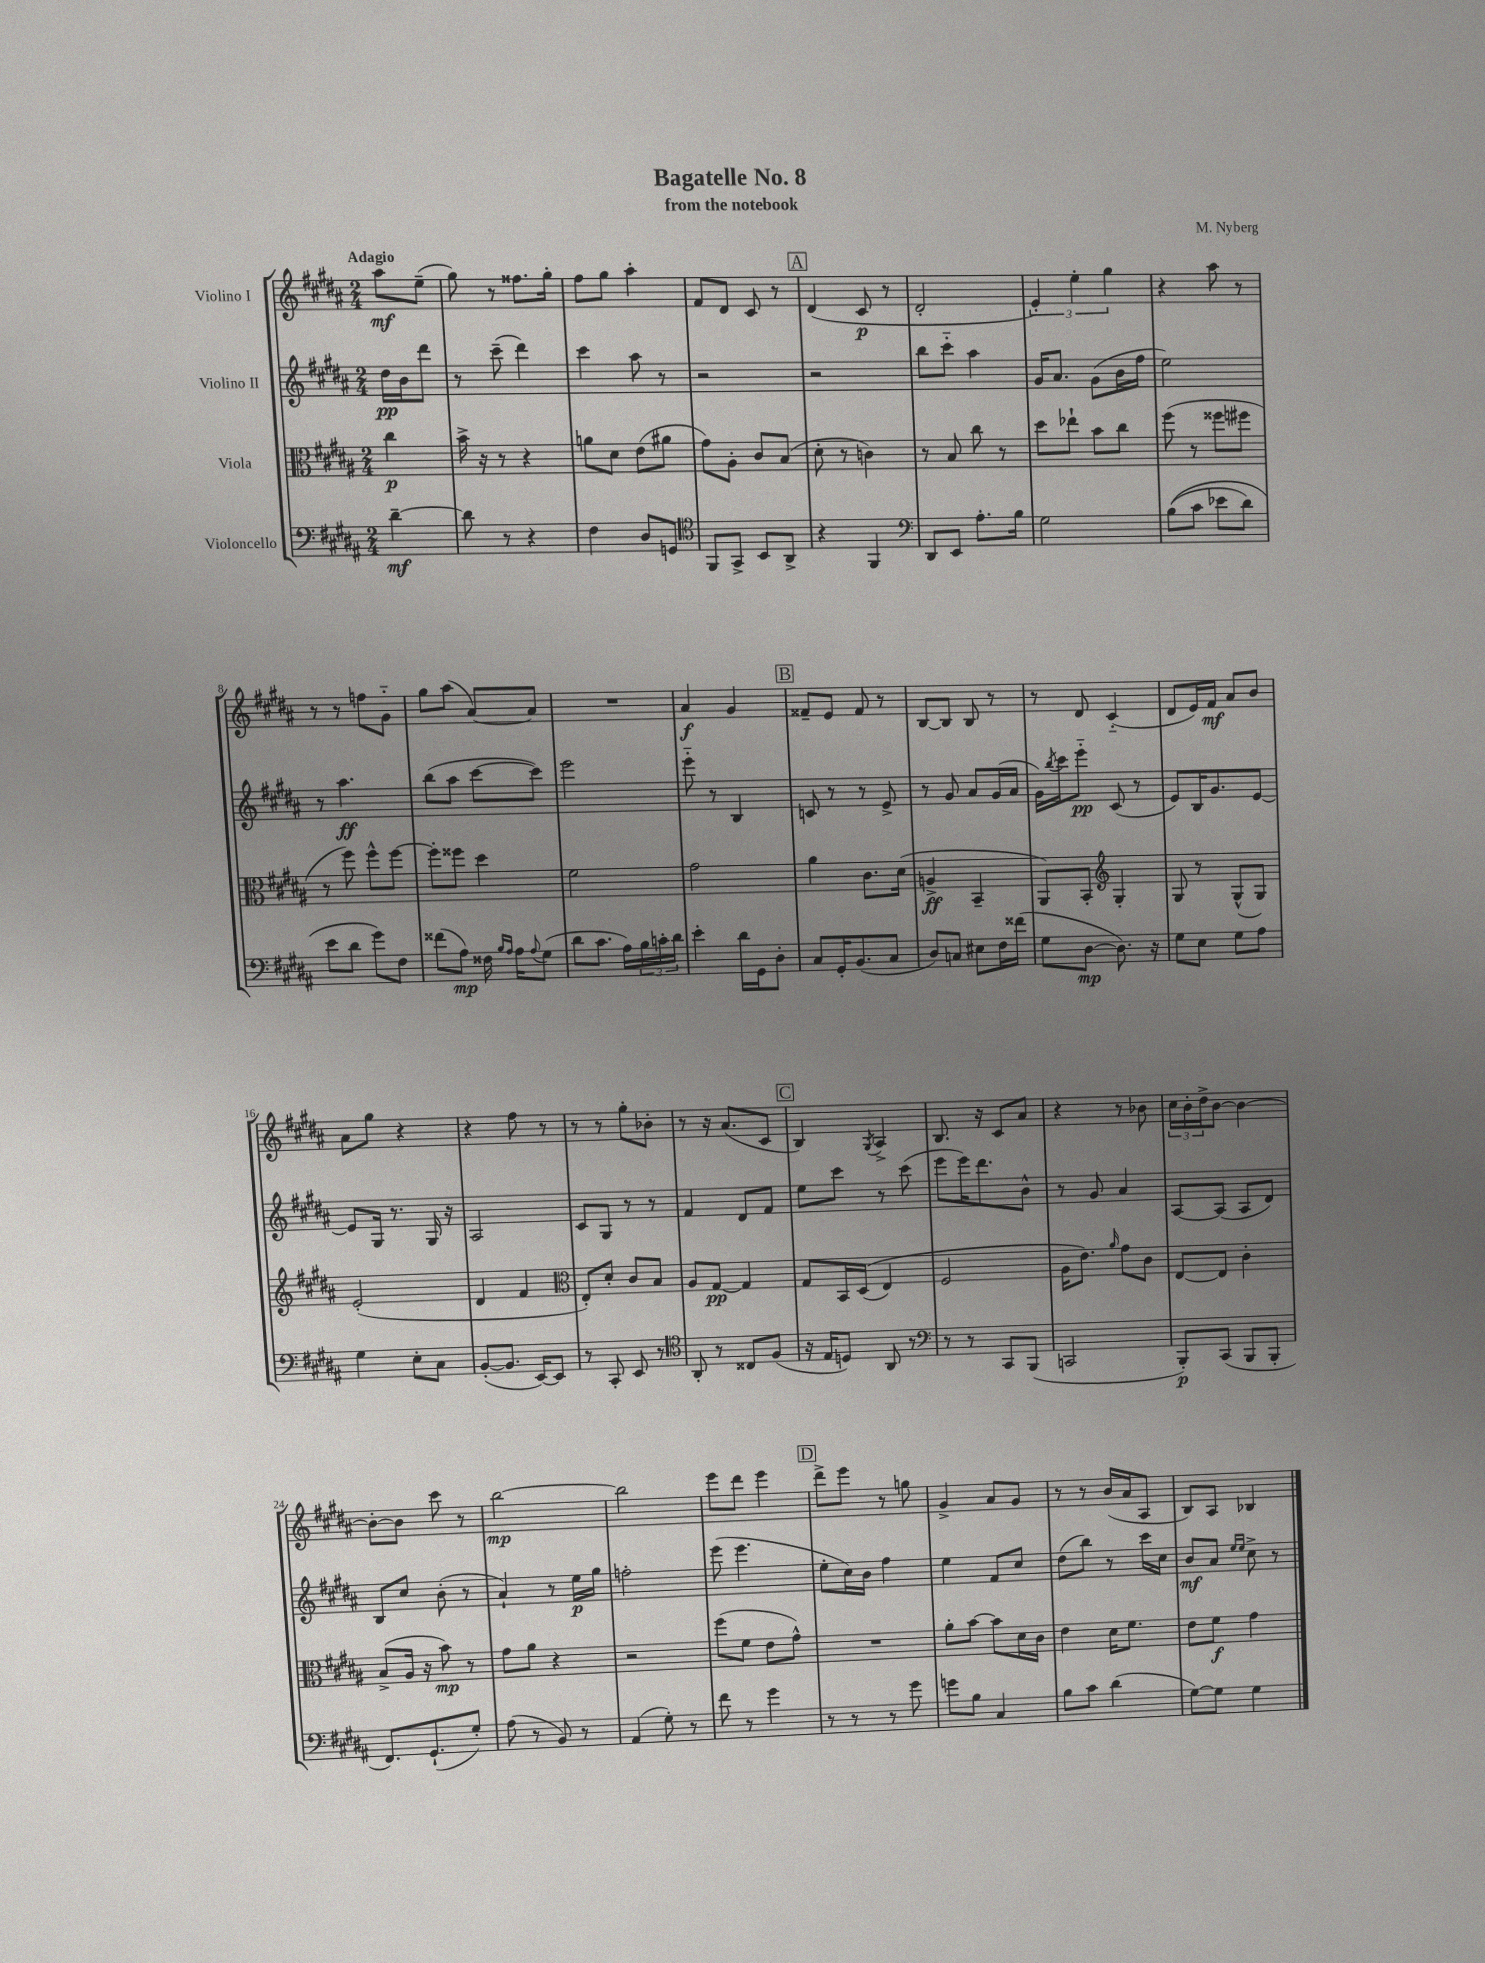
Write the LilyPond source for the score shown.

\header { title = "Bagatelle No. 8" composer = "M. Nyberg" subtitle = "from the notebook" }
<<
\new StaffGroup <<
\new Staff = "s0" \with { instrumentName = "Violino I" } {
    \clef treble \key b \major \numericTimeSignature \time 2/4 \partial 4 \tempo "Adagio"
    ais''8\mf e''8--( |
    gis''8) r8 fisis''8. gis''16-. |
    fis''8 gis''8 ais''4-. |
    fis'8 dis'8 cis'8 r8 |
    \mark \markup { \box "A" } dis'4( cis'8\p r8 |
    dis'2-. |
    \tuplet 3/2 { e'4-.) e''4-. gis''4 } |
    r4 ais''8 r8 |
    r8 r8 f''8 gis'8-_ |
    gis''8 ais''8( ais'8~) ais'8 |
    R2 |
    ais'4\f gis'4 |
    \mark \markup { \box "B" } fisis'8-- e'8 fisis'8 r8 |
    b8~ b8 b8 r8 |
    r8 dis'8 cis'4-_( |
    dis'8 e'16) fis'16\mf ais'8 b'8 |
    ais'8 gis''8 r4 |
    r4 fis''8 r8 |
    r8 r8 gis''8-. bes'8-. |
    r8 r16 ais'8.( cis'8 |
    \mark \markup { \box "C" } b4) \acciaccatura { gis8 } ais4-> |
    b8. r16 cis'8 ais'8 |
    r4 r8 bes'8 |
    \tuplet 3/2 { cis''16 b'16-. dis''16-> } b'8~ b'4~ |
    b'8~-. b'8 cis'''8 r8 |
    b''2~\mp |
    b''2 |
    e'''8 dis'''8 e'''4 |
    \mark \markup { \box "D" } dis'''8-> e'''8 r8 g''8 |
    gis'4-> ais'8 gis'8 |
    r8 r8 b'16( ais'16 ais8 |
    b8) ais8 bes4 \bar "|." |
}
\new Staff = "s1" \with { instrumentName = "Violino II" } {
    \clef treble \key b \major \numericTimeSignature \time 2/4 \partial 4
    dis''16\pp b'16 dis'''8 |
    r8 cis'''8--( dis'''4) |
    cis'''4 ais''8 r8 |
    r2 |
    \mark \markup { \box "A" } r2 |
    b''8 cis'''8-_ ais''4 |
    gis'16 ais'8. gis'8( b'16 fis''16 |
    e''2) |
    r8 ais''4.\ff |
    b''8( ais''8 cis'''8~ cis'''8) |
    e'''2 |
    e'''8-_ r8 b4 |
    \mark \markup { \box "B" } c'8 r8 r8 e'8-> |
    r8 gis'8 ais'8 gis'16( ais'16 |
    gis'16) \acciaccatura { b''8 } cis'''16 e'''8-_\pp cis'8( r8 |
    e'8) b16 gis'8. e'8~ |
    e'8 gis16 r8. gis16 r16 |
    ais2 |
    cis'8 gis8 r8 r8 |
    fis'4 dis'8 fis'8 |
    \mark \markup { \box "C" } e''8 cis'''8 r8 cis'''8( |
    e'''8 e'''16) dis'''8. b'8-^ |
    r8 gis'8 ais'4 |
    ais8~ ais8( ais8 dis'8) |
    b8 cis''8 b'8-.( r8 |
    ais'4-!) r8 e''16\p gis''16 |
    f''2-. |
    e'''8( e'''4. |
    \mark \markup { \box "D" } e''8-. cis''16) b'16 fis''4 |
    e''4 fis'8 cis''8 |
    dis''8( b''8) r8 cis'''16 cis''16 |
    b'8\mf ais'8 \grace { e''16 e''16 } cis''8-> r8 \bar "|." |
}
\new Staff = "s2" \with { instrumentName = "Viola" } {
    \clef alto \key b \major \numericTimeSignature \time 2/4 \partial 4
    cis''4\p |
    b'16-> r16 r8 r4 |
    a'8 dis'8 e'8( ais'8 |
    gis'8) ais8-. cis'8 b8( |
    \mark \markup { \box "A" } dis'8-. r8 c'4) |
    r8 b8 cis''8 r8 |
    dis''8 ees''8-! b'8 cis''8 |
    fis''8( r8 fisis''8 fis''8 |
    r8 fis''8) fis''8-^ fis''8~ |
    fis''8-. fisis''8 dis''4 |
    fis'2 |
    gis'2 |
    \mark \markup { \box "B" } ais'4 cis'8. dis'16( |
    a4->\ff b,4-- |
    ais,8) b,8-. \clef treble gis4-. |
    gis8 r8 gis8-^( gis8) |
    e'2-.( |
    dis'4 fis'4 |
    \clef alto e8-.) dis'8-. cis'8 b8 |
    ais8 gis8~\pp gis4 |
    \mark \markup { \box "C" } gis8 b,16 dis16(\( e4) |
    fis2 |
    ais16 e'8.\) \grace { ais'16 } gis'8 cis'8 |
    e8~ e8 cis'4-. |
    b8->( ais16 r16 b'8\mp) r8 |
    gis'8 ais'8 r4 |
    r2 |
    fis''8( fis'8 e'8 gis'8-^) |
    \mark \markup { \box "D" } R2 |
    ais'8-. b'8~ b'8 dis'16 cis'16 |
    e'4 dis'16 fis'8. |
    e'8 fis'8\f gis'4 \bar "|." |
}
\new Staff = "s3" \with { instrumentName = "Violoncello" } {
    \clef bass \key b \major \numericTimeSignature \time 2/4 \partial 4
    dis'4~--\mf |
    dis'8 r8 r4 |
    fis4 dis8 g,8 |
    \clef tenor fis,8 gis,8-> b,8 ais,8-> |
    \mark \markup { \box "A" } r4 fis,4 |
    \clef bass dis,8 e,8 ais8.-. b16 |
    gis2 |
    b8(\( cis'8 ees'8 dis'8) |
    e'8 dis'8 gis'8\) fis8 |
    fisis'8( ais8\mp) fisis16 \grace { b16 ais16 } ais16 \appoggiatura { ais8 } gis8( |
    dis'8 cis'8. ais16) \tuplet 3/2 { b16 c'16-. dis'16 } |
    e'4-. dis'16 gis,16 dis8-. |
    \mark \markup { \box "B" } cis8 gis,16-. b,8.( cis8 |
    dis8) c8 eis8 fis16 fisis'16( |
    gis8 dis8~\mp dis8.) r16 |
    gis8 e8 gis8 ais8 |
    gis4 e8-. cis8 |
    b,8~-.( b,8. e,16~) e,8 |
    r8 cis,8-. e,8 r8 |
    \clef tenor ais,8-. r8 cisis8 fis8( |
    \mark \markup { \box "C" } r16 e16 d8) ais,8 r8 |
    \clef bass r8 r8 cis,8 b,,8( |
    c,2 |
    b,,8-.\p) cis,8( b,,8 b,,8-. |
    fis,8.) gis,8.-!( gis8-.) |
    ais8( r8 b,8) r8 |
    ais,4( gis8-.) r8 |
    fis'8 r8 gis'4 |
    \mark \markup { \box "D" } r8 r8 r8 gis'8 |
    g'8 b8 cis4 |
    b8 cis'8 dis'4( |
    gis8~) gis8 gis4 \bar "|." |
}
>>
>>
